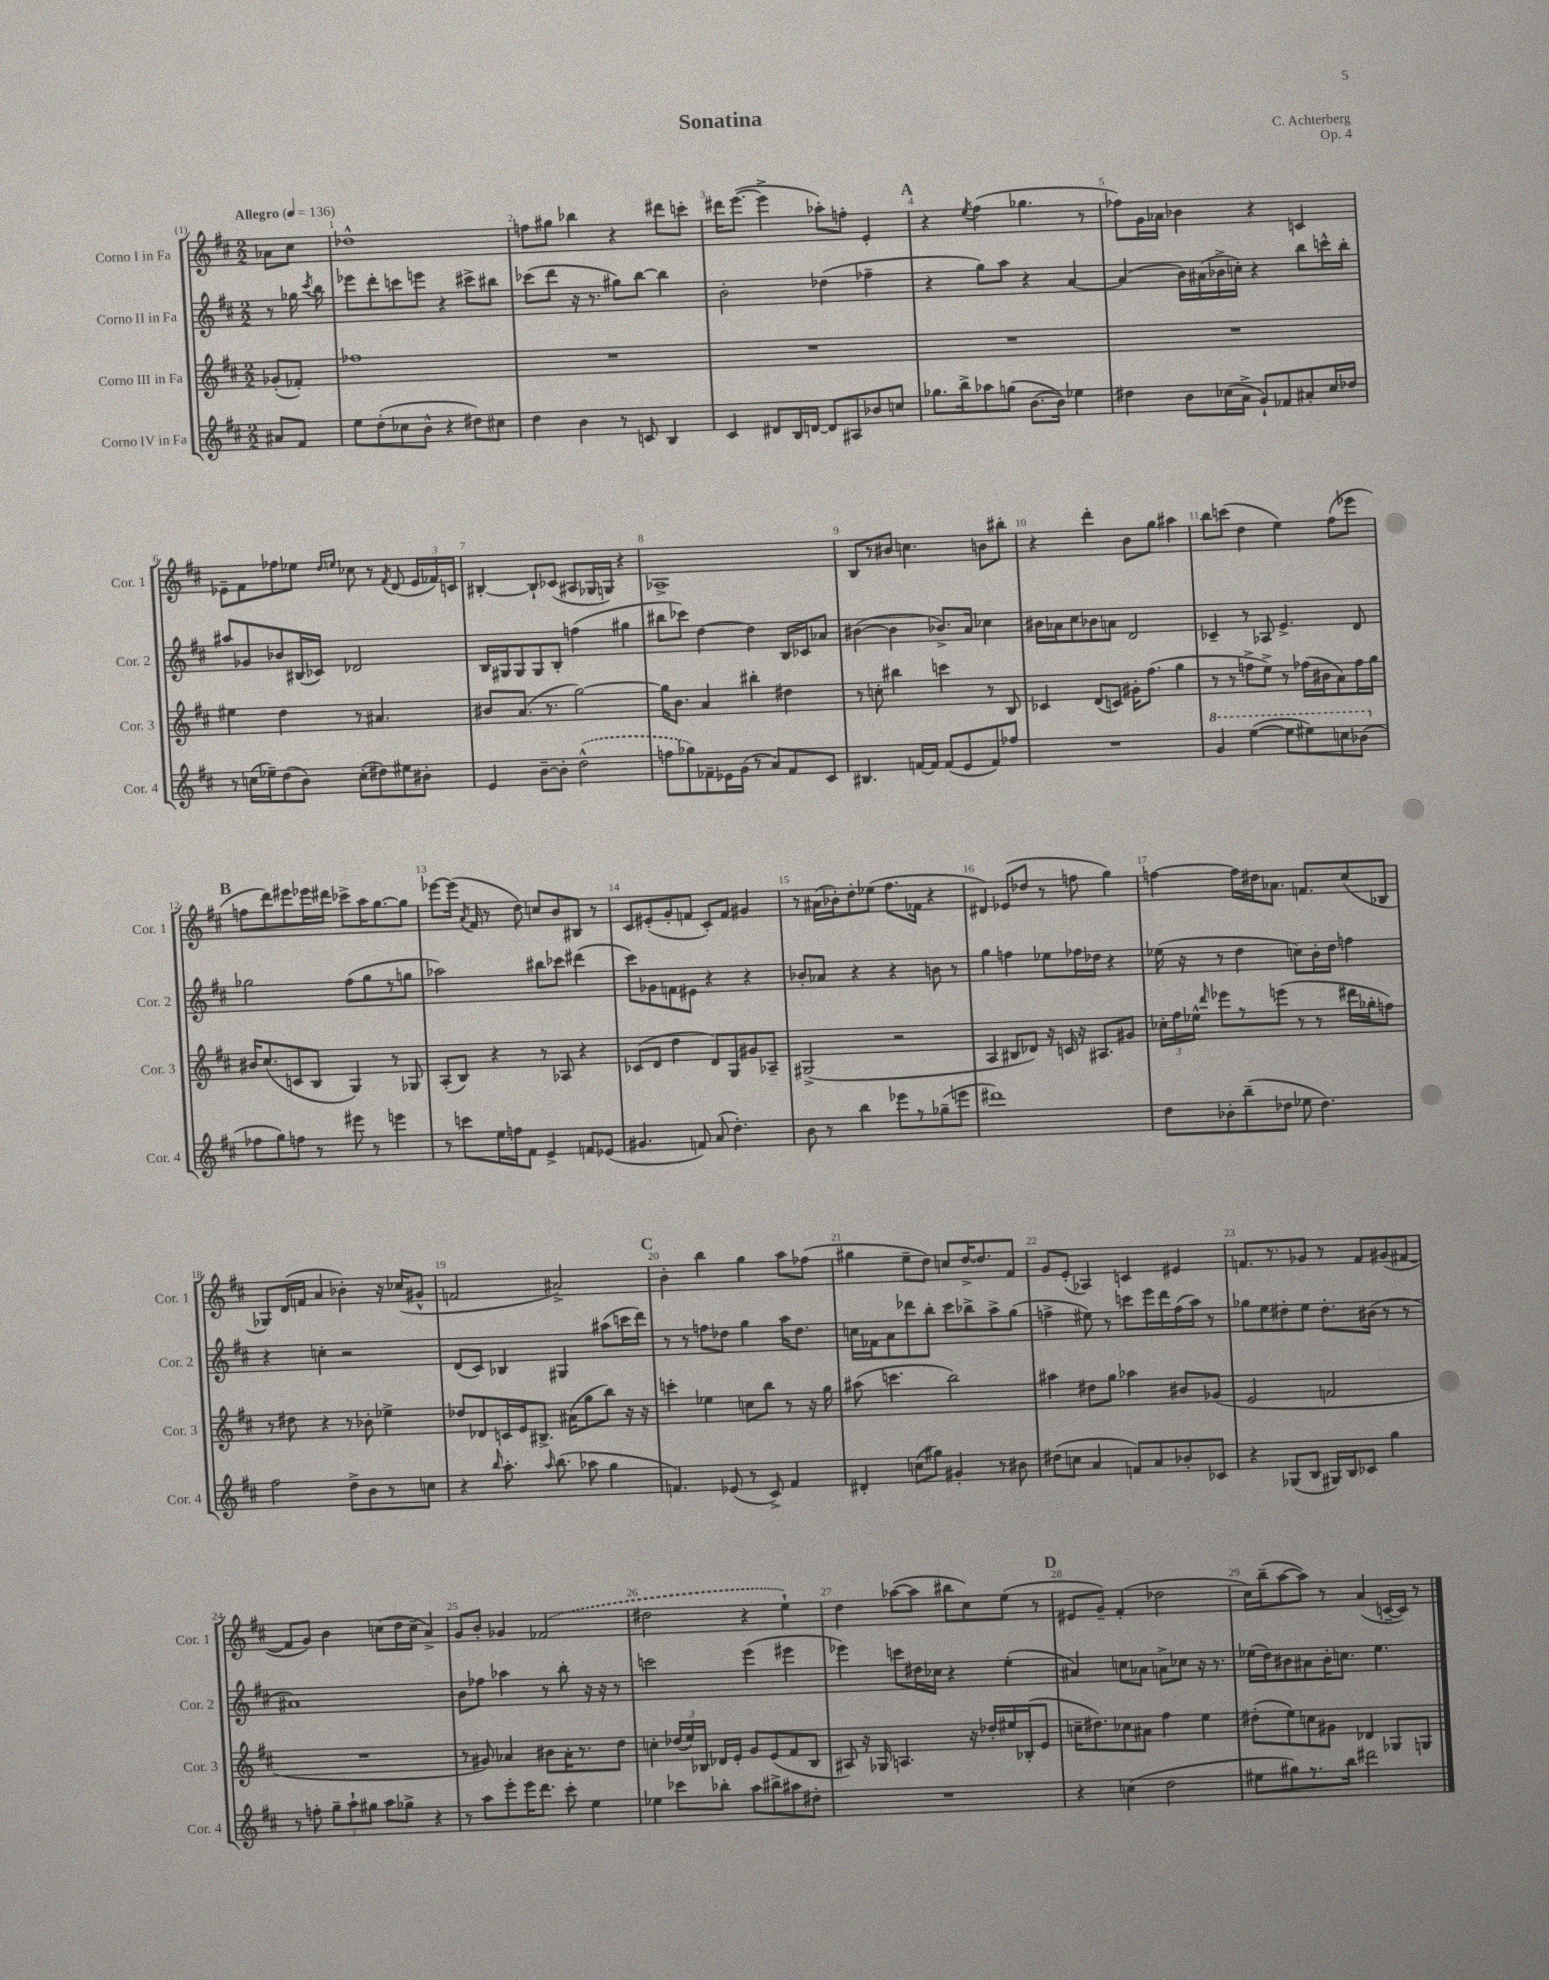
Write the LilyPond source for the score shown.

\header { title = "Sonatina" composer = "C. Achterberg" opus = "Op. 4" }
<<
\new StaffGroup <<
\new Staff = "s0" \with { instrumentName = "Corno I in Fa" shortInstrumentName = "Cor. 1" } {
    \clef treble \key d \major \numericTimeSignature \time 2/2 \partial 4 \tempo "Allegro" 4 = 136
    \autoBeamOff aes'8[ cis''8] |
    des''1-^ |
    f''8[ gis''8] bes''4 r4 dis'''8[ c'''8]-. |
    dis'''16[ e'''8.]~( e'''4-> aes''8[-.) f''8]-. e'4-. |
    \mark \markup { \bold "A" } r4 \acciaccatura { e''8 } fis''4( ges''4. r8 |
    fes''8[) g'16 aes'16] bes'4 r4 c'4 |
    ees'8[-- fis'8 fes''8 ees''8] \grace { d''16[ e''16] } ces''8 r8 \acciaccatura { fis'8 } d'8( \tuplet 3/2 { ees'16[ fes'16) c'16] } |
    bis4~-. bis8[-! ces'8]( ais8[ ges16 g16]) r4 |
    aes1-> |
    b8[ r8 bis'8] c''4. b'8[ bis''8]-. |
    r4 d'''4-. b'8[ g''8] ais''4 |
    b''8[ c'''8]( d''4 e''4) fis''8[( ees'''8] |
    \mark \markup { \bold "B" } f''8[ d'''8) eis'''8 ees'''16 dis'''16] ces'''8[-> a''16 g''8.~ g''8] |
    ees'''8[~ ees'''16]( \acciaccatura { a'8 } fis'16 r8 d''8) c''8[ b'8 bis8] r8 |
    cis'8[ eis'8-.( g'8-. f'8] cis'8[-.) f'8] gis'4 |
    r8 ais'16[( bes'16-.) d''8-. ees''8]( fis''8.[ fes'16] r4 |
    dis'4) ees'8[( des''8] r8 f''8 g''4) |
    f''4~ f''16[ dis''16 aes'8.] f'8.[ cis''8( bes8] |
    ges8[) d'16( f'16] a'4 bes'4-.) r16 ces''16[( gis'8]-^ |
    f'2 ais'2->) |
    \mark \markup { \bold "C" } b'4-. b''4 g''4 a''8[ fes''8]( |
    gis''4 e''8[-- d''8]) c''8[ d''16~-> d''8. fis'8] |
    g'8[ e'8]-.( aes4) c'4 eis'4 |
    f'8.[ r8. ges'8] r8 f'8[ gis'8( fis'8]~ |
    fis'8[ g'8]) b'4 c''8[( d''16 c''16]-- a'4->) |
    g'8[ b'8]-. ges'4 \once \slurDashed fes'2( |
    dis''2 r4 e''4-!) |
    d''4 aes''8[~( aes''8] bis''8[ cis''8) e''8]( r8 |
    \mark \markup { \bold "D" } eis'8[ g'8]--) fis'4-.( des''2 |
    cis''16[) b''16--( a''8~ a''8]) r8 a'4( c'16[~-- c'16]) r8 \bar "|." |
}
\new Staff = "s1" \with { instrumentName = "Corno II in Fa" shortInstrumentName = "Cor. 2" } {
    \clef treble \key d \major \numericTimeSignature \time 2/2 \partial 4
    \autoBeamOff r8 ges''16 \acciaccatura { cis'''8 } b''16 |
    ees'''8[ d'''8-. c'''8 e'''8] r4 cis'''8[-> bis''8] |
    ces'''8[( d'''8] r16 r8. gis''8[) b''8]~ b''4 |
    b'2-. des''4( fes''4-- |
    \mark \markup { \bold "A" } r4 g''8[) a''8] r4 a'4~ |
    a'4( b'16[) ais'16( bes'16-> c''16]-.) r4 b''8[ c'''16-^ b''16]-. |
    ais''8[ ges'8 bes'8 bis16( ces'16]) des'2 |
    b16[ gis16 gis8 gis8 b8]-. f''4( gis''4 |
    bis''8[ ces'''8]) d''4~ d''4 b16[ ces'16 aes'8] |
    bis'4~( bis'4 bes'8.[->) a'16] ces''4 |
    bis'16[ aes'16 cis''8 bes'8 a'8] d'2 |
    ces'4-- r8 aes8 e'4.-> d'8 |
    \mark \markup { \bold "B" } ges''2 fis''8[( ges''8 r8 g''8] |
    aes''2) bis''8[ ces'''8] dis'''4( |
    cis'''8[) ges'8 f'8 eis'8] r4 r4 |
    bes'8[-. aes'8] r4 r4 b'8 r8 |
    g''4 f''4 ees''8[ fes''16 des''16] r4 |
    ees''16( r16 r8 d''4 c''8[) b'16-. d''16] f''4 |
    r4 c''4-. r2 |
    d'8[( cis'8]) bes4 gis4 ais''8[( c'''16 d'''16]) |
    \mark \markup { \bold "C" } r8 r8 f''8[ des''8] g''4 a''16[ des''8.] |
    c''16[ fes'16 a'8 des'''8 b''8]-. cis'''8[ bes''8-> a''8-> g''8]( |
    f''4-> eis''8) r8 c'''8[ e'''16 d'''16 f''16( a''16]) r8 |
    ges''8[ e''8 dis''8-. e''8] dis''8.[-. bis'16]( r8 r8 |
    ais'1) |
    b'8[ fes''8] aes''4 r8 b''8-. r16 r16 r8 |
    c'''2 e'''4( eis'''4 |
    ees'''4) c'''8[ dis''16 ces''16] r4 e''4-.( |
    \mark \markup { \bold "D" } ais'4) c''8[ aes'8] a'8[-> ces''8] r16 r8. |
    ees''16[( d''16) bis'8 ais'8 bis'16-. c''8.] ees''4. \bar "|." |
}
\new Staff = "s2" \with { instrumentName = "Corno III in Fa" shortInstrumentName = "Cor. 3" } {
    \clef treble \key d \major \numericTimeSignature \time 2/2 \partial 4
    \autoBeamOff ges'8[-.( fes'8]-.) |
    fes''1 |
    R1 |
    R1 |
    \mark \markup { \bold "A" } R1 |
    R1 |
    eis''4 d''4 r8 ais'4. |
    bis'8[ a'8.]( r8. g''2~) |
    g''16[ b'8.] a'4 bis''4-. dis''4 |
    r8 c''8-. bis''4 c'''4 r8 b8 |
    ces'4 d'8[( c'8]) gis'16[-. fis''8.]( g''4 |
    r8 r8 f''8[-> e''8]->) r8 fes''16[( bis'16 a'8) fes''16 g''16] |
    \mark \markup { \bold "B" } bis'16[ cis''8.( c'8 b8] g4) r8 ges8 |
    a8[-.( b8]) r4 r8 aes8 r4 |
    ces'8[( d'8] d''4 d'8[) g8 gis'8 aes8]-- |
    gis2->( r2 |
    a4 bis8[ des'8]) r16 c'16 r16 ais8.[ gis'8] |
    \tuplet 3/2 { ces''16[-. fis''16 ees''16]-^ } \grace { d'''16 } ees'''8[ r8 e'''8]( r8 r8 dis'''16[ ges''16-. f''8]) |
    r8 dis''8 r4 r8 bes'8-. ees''4-> |
    des''8[ des'8 c'16 e'16 bis8.]-> ais'16[( g''8 b''8]) r16 r16 |
    \mark \markup { \bold "C" } c'''4-. ees''4 c''8[ b''8] r8 r16 g''16 |
    ais''8( c'''4. b''2) |
    ais''4 dis''8[ g''8] aes''4 bis'8[ ges'8]( |
    e'2 f'2 |
    R1 |
    r8 gis'8) aes'4 bis'8[ aes'16-. r8. d''8] |
    c''4-. \tuplet 3/2 { des''16[( e''16) bes16] } des'16[ e'16]-. g'8[ e'8( fis'8 bes8] |
    ais8) r16 ges16 a4. r16 des''16[-. eis''16 bes16-.( e'8] |
    \mark \markup { \bold "D" } c''16[-- dis''8.) ces''8 ais'8] fis''4 e''4 |
    dis''8[-.( e''8) c''8 gis'8] des'4 ges8[ g8] \bar "|." |
}
\new Staff = "s3" \with { instrumentName = "Corno IV in Fa" shortInstrumentName = "Cor. 4" } {
    \clef treble \key d \major \numericTimeSignature \time 2/2 \partial 4
    \autoBeamOff ais'8[ fis'8] |
    e''8[ d''8-.( ces''8 b'8]-^ r4 dis''8[) cis''8] |
    d''4 b'4 r8 c'8 b4 |
    cis'4 dis'8[ b16 d'16]~ d'8[ ais8 bes'8 c''8] |
    \mark \markup { \bold "A" } ges''8.[ b''16-> aes''8 g''8]( b'8.[~ b'16]) ees''4 |
    dis''4 b'8[ ces''16( a'16]-> g'8[-!) fes'8 ais'8-. ces''16 des''16] |
    r8 c''16[( ees''16--) d''8( b'8]) c''8[-.( dis''8) eis''8 bis'8]-. |
    e'4 b'8[~-- b'8]-. \once \slurDashed d''2-^( |
    f''8[ ges''8) fes'8-- ees'16 g'16]( r8 a'8[) fes'8 cis'8] |
    bis4. f'16[~ f'16] f'8[( e'8 f'8) fes''8] |
    R1 |
    \ottava #1 g''4 e'''4~( e'''8[ eis'''8) c'''8 bes''8]( \ottava #0 |
    \mark \markup { \bold "B" } fes''8[ g''8) f''8] r8 eis'''8 r8 e'''4 |
    r8 c'''8[ e''16 f''16 fis'8] e'4-> f'8[ ees'8]( |
    gis'4. f'8) a'8( d''4.-.) |
    b'8 r8 b''4 ees'''8[ r8 ges''8--( e'''8] |
    dis'''1) |
    d''8[ bes'8-. b''8--( des''8] ees''8 des''4.) |
    fis''2 d''8[-> b'8 r8 c''8] |
    r4 \grace { b''16 } a''8.-. \grace { a''16 } b''8.( aes''8 g''4 |
    \mark \markup { \bold "C" } f'4.) ees'8( r8 cis'8->) f'4 |
    dis'4-. c''8[( gis''8]) gis'4-. r8 bis'8 |
    dis''8[( c''8] a'4 f'8[) a'8 bes'8-. ces'8] |
    r4 ges8[( b8] gis16[) b16 ces'8] g''4 |
    r8 f''8-. \tuplet 3/2 { g''8[-- a''8-! gis''8] } a''8[ ges''8]-> r4 |
    r8 a''8[ e'''8-. e'''16 d'''8.] cis'''8-. e''4 |
    ees''4 ces'''8[ bes''8]-. a''8[ bis''8-> ais''8 dis''8]-. |
    R1 |
    \mark \markup { \bold "D" } r4 c''4( d''2 |
    eis''8[ gis''8) r8. b''16] dis'''2 \bar "|." |
}
>>
>>
\layout { \context { \Score \override BarNumber.break-visibility = ##(#f #t #t) barNumberVisibility = #all-bar-numbers-visible } }
